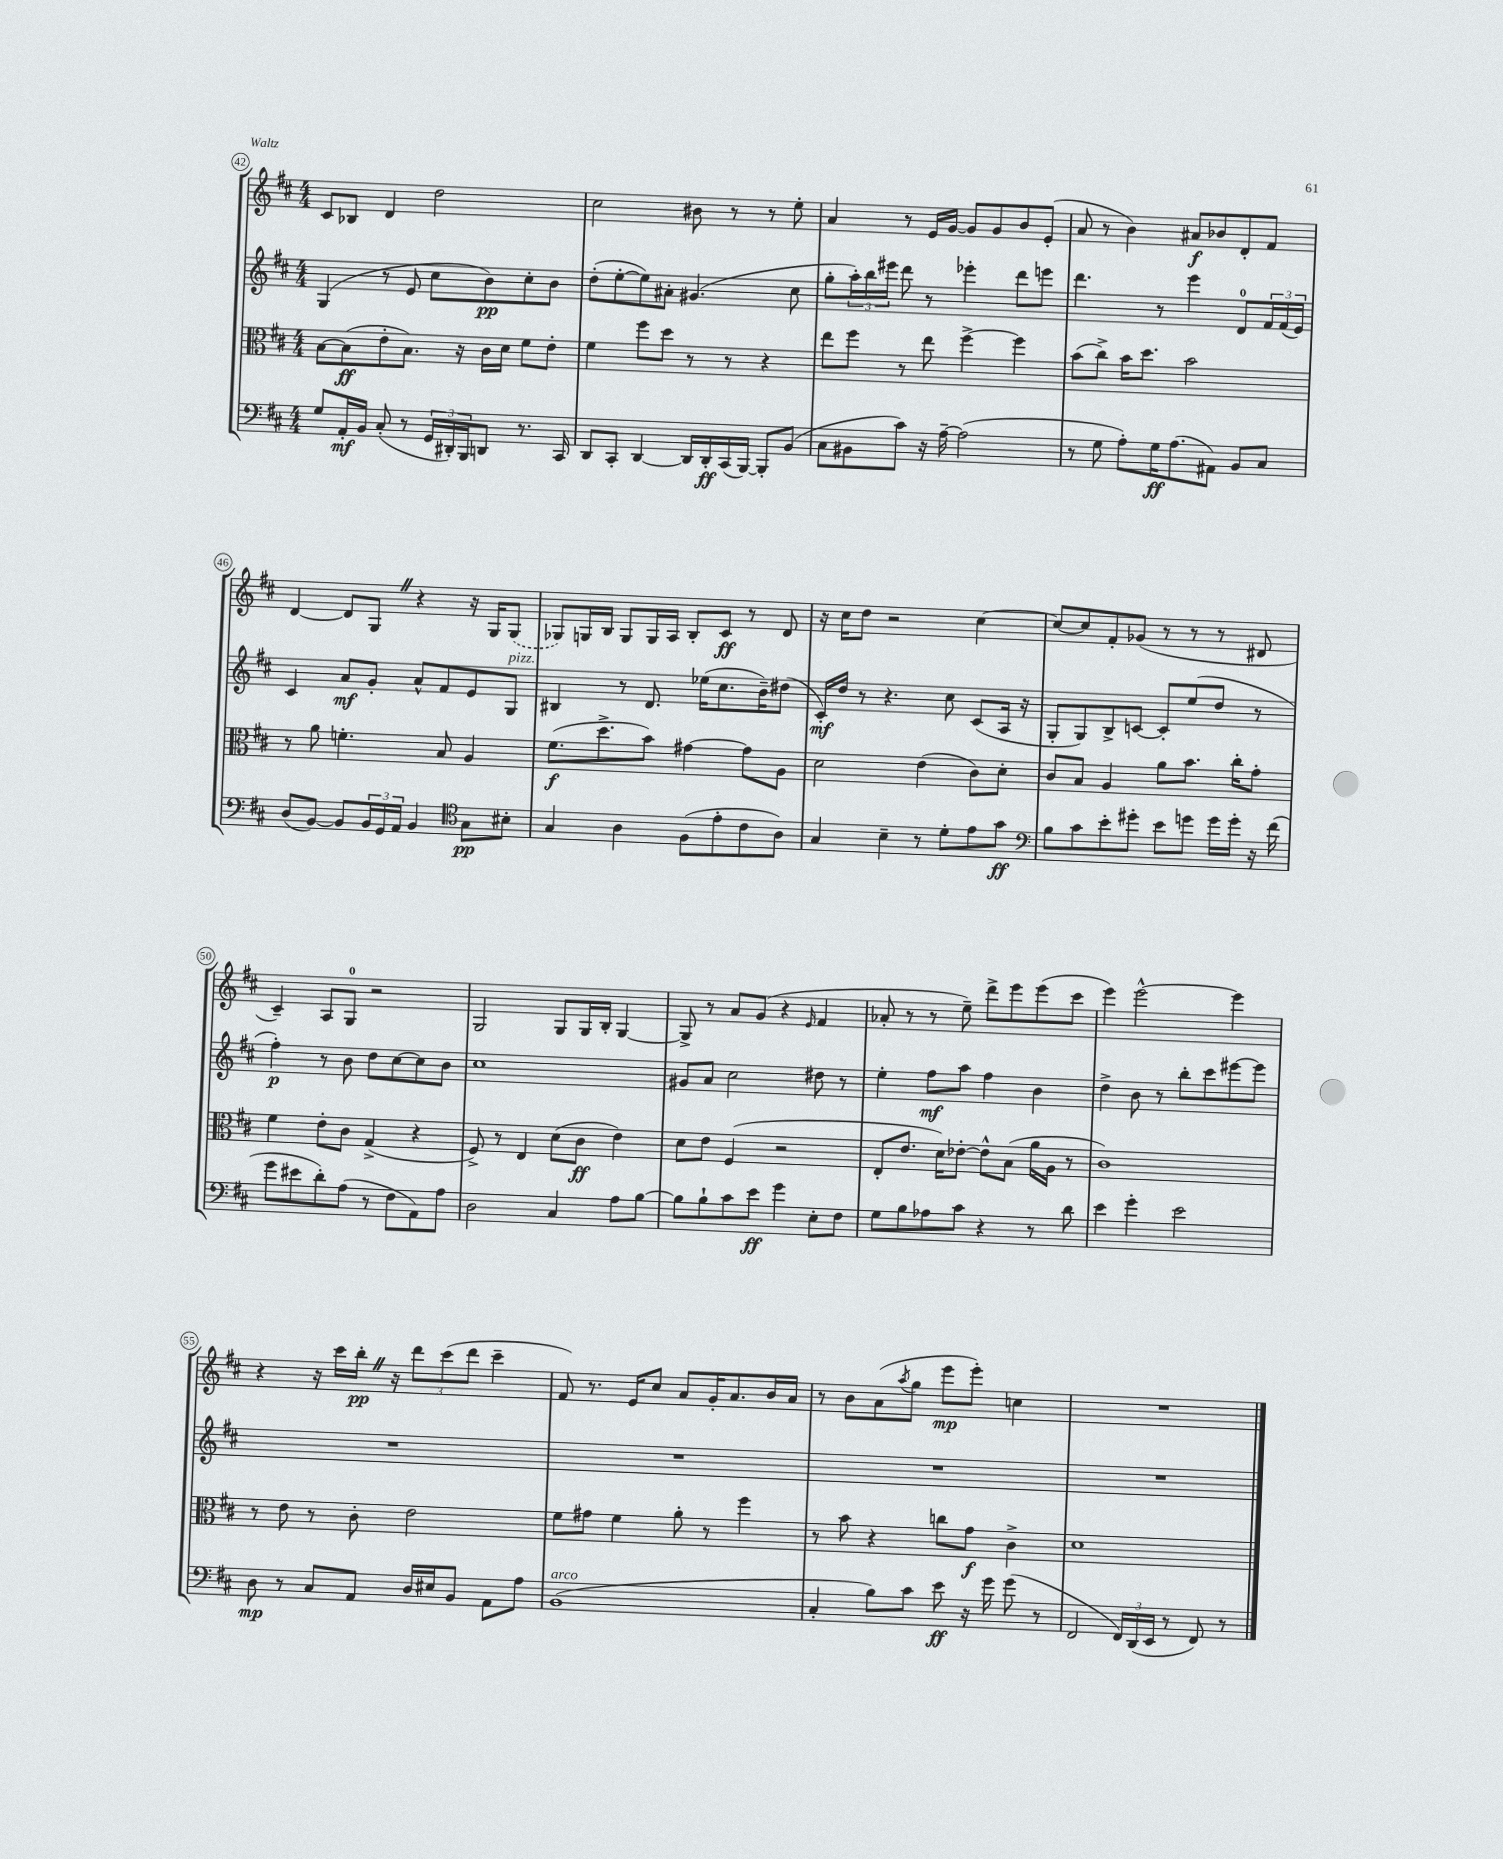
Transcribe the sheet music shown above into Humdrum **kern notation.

**kern	**dynam	**kern	**dynam	**kern	**dynam	**kern	**dynam
*part4	*part4	*part3	*part3	*part2	*part2	*part1	*part1
*staff4	*staff4	*staff3	*staff3	*staff2	*staff2	*staff1	*staff1
*clefF4	*	*clefC3	*	*clefG2	*	*clefG2	*
*k[f#c#]	*	*k[f#c#]	*	*k[f#c#]	*	*k[f#c#]	*
*M4/4	*	*M4/4	*	*M4/4	*	*M4/4	*
=42	=42	=42	=42	=42	=42	=42	=42
8G/L	.	[8B\L	.	(4G/	.	8c#/L	.
16AA'/L	mf	(8B\]	ff	.	.	8B-X/J	.
16BB/JJ	.	.	.	.	.	.	.
(8C#'/	.	8e'\	.	8r	.	4d/	.
8r	.	8.B\J)	.	8e/	.	.	.
24GG/LL	.	.	.	8cc#\L	.	2dd\	.
24DD#X'/)	.	.	.	.	.	.	.
.	.	16r	.	.	.	.	.
24BBB/J	.	.	.	.	.	.	.
8DDn/J	.	16c#\LL	.	8b\)	pp	.	.
.	.	16d\JJ	.	.	.	.	.
8.r	.	8f#\L	.	8cc#'\	.	.	.
.	.	8e'\J	.	8b\J	.	.	.
16CC#/	.	.	.	.	.	.	.
=43	=43	=43	=43	=43	=43	=43	=43
8DD/L	.	4f#\	.	(8dd'\L	.	2cc#\	.
8CC#'/J	.	.	.	[8ee'\	.	.	.
[4DD/	.	8ff#\L	.	8ee\])	.	.	.
.	.	8dd\J	.	8a#X'\J	.	.	.
16DD/LL]	.	8r	.	(4.g#X/	.	8b#X\	.
16DD'/	ff	.	.	.	.	.	.
(16CC#/	.	8r	.	.	.	8r	.
[16BBB/JJ)	.	.	.	.	.	.	.
8BBB'/L]	.	4r	.	.	.	8r	.
(8BB/J	.	.	.	8cc#\	.	8ee'\	.
=44	=44	=44	=44	=44	=44	=44	=44
8C#\L	.	8ee\L	.	8gg'\L	.	4a/	.
8BB#X\	.	8ff#\J	.	24aa'\L)	.	.	.
.	.	.	.	24bb\	.	.	.
.	.	.	.	24eee#X\JJ	.	.	.
8c#\J)	.	8r	.	8ddd\	.	8r	.
16r	.	8ee\	.	8r	.	16e/LL	.
[16A~\	.	.	.	.	.	[16g/JJ	.
(2A\]	.	[4ff#^\	.	4eee-X'\	.	8g/L]	.
.	.	.	.	.	.	8g/	.
.	.	4ff#\]	.	8ddd\L	.	8b/	.
.	.	.	.	8eeen\J	.	(8e'/J	.
=45	=45	=45	=45	=45	=45	=45	=45
8r	.	(8b\L	.	4.ddd\	.	8a/	.
8G\	.	8cc#^\J)	.	.	.	8r	.
8A'\L)	.	16b\KL	.	.	.	4b\)	.
.	.	8.dd\J	.	.	.	.	.
16G\K	ff	.	.	8r	.	.	.
(8.A\	.	.	.	.	.	.	.
.	.	2b\	.	4eee\	.	8a#X/L	f
8AA#X\J)	.	.	.	.	.	8b-X/	.
8BB/L	.	.	.	8d/L	.	8d'/	.
8C#/J	.	.	.	24f#/L	.	8f#/J	.
.	.	.	.	(24f#/	.	.	.
.	.	.	.	24e/JJ)	.	.	.
!!LO:LB:g=z
=46	=46	=46	=46	=46	=46	=46	=46
(8D/L	.	8r	.	4c#/	.	[4d/	.
[8BB/J)	.	8a\	.	.	.	.	.
8BB/L]	.	4.fn'\	.	8a/L	mf	8d/L]	.
24BB/L	.	.	.	8g'/J	.	8GZ/J	.
24GG/	.	.	.	.	.	.	.
24AA/JJ	.	.	.	.	.	.	.
4BB/	.	.	.	8a^^/L	.	4r	.
.	.	8B/	.	8f#/	.	.	.
*clefC4	*	*	*	*	*	*	*
8G\L	pp	4A/	.	8e/	.	16r	.
.	.	.	.	.	.	16G/KL	.
!	!	!	!	!LO:TX:a:i:t=pizz.	!	!	!
8B#X'\J	.	.	.	8G/J	.	(8G/J	.
=47	=47	=47	=47	=47	=47	=47	=47
4G/	.	(8.f#\L	f	4B#X/	.	8G-X/L)	.
.	.	.	.	.	.	16Gn/L	.
.	.	8.dd^\	.	.	.	16B/JJ	.
4A\	.	.	.	8r	.	8G/L	.
.	.	8b\J)	.	8.d/	.	16G/L	.
.	.	.	.	.	.	16A/JJ	.
(8F#\L	.	[4g#X\	.	.	.	8B'/L	.
.	.	.	.	(16ee-X\KL	.	.	.
8e'\	.	.	.	8.cc#\	.	8c#/J	ff
8c#\	.	8g#\L]	.	.	.	8r	.
.	.	.	.	16b~\K)	.	.	.
8A\J)	.	8A\J	.	(8dd#X\J	.	8d/	.
=48	=48	=48	=48	=48	=48	=48	=48
4G/	.	2d\	.	16c#'/LL)	mf	16r	.
.	.	.	.	16dd/JJ	.	16cc#\KL	.
.	.	.	.	8r	.	8dd\J	.
4B~\	.	.	.	4.r	.	2r	.
8r	.	(4e\	.	.	.	.	.
8d'\L	.	.	.	8cc#\	.	.	.
8e\	.	8c#\L)	.	(8c#/L	.	[4cc#\	.
8g\J	ff	8d'\J	.	16A/Jk	.	.	.
.	.	.	.	16r	.	.	.
=49	=49	=49	=49	=49	=49	=49	=49
*clefF4	*	*	*	*	*	*	*
8B\L	.	8c#/L	.	8G'/L	.	8cc#/L_	.
8c#\	.	8B/J	.	8G/)	.	8cc#/]	.
8e'\	.	4A/	.	8B^/	.	8f#'/	.
8g#X'\J	.	.	.	[8cn/J	.	(8g-X/J	.
8e\L	.	8a\L	.	8c'/L]	.	8r	.
8gn\J	.	8.b\J	.	(8ee/	.	8r	.
16g\LL	.	.	.	8dd/J	.	8r	.
16g'\JJ	.	16cc#'\KL	.	.	.	.	.
16r	.	8g'\J	.	8r	.	8d#X/	.
(16f#\	.	.	.	.	.	.	.
!!LO:LB:g=z
=50	=50	=50	=50	=50	=50	=50	=50
8g\L	.	4f#\	.	4ff#'\)	p	4c#~/)	.
8e#X\	.	.	.	.	.	.	.
8d'\)	.	8e'\L	.	8r	.	8A/L	.
(8A\J	.	8c#\J	.	8b\	.	8G/J	.
8r	.	(4G^/	.	8dd\L	.	2r	.
8F#\L	.	.	.	[8cc#\	.	.	.
8AA\)	.	4r	.	8cc#\]	.	.	.
8A\J	.	.	.	8b\J	.	.	.
=51	=51	=51	=51	=51	=51	=51	=51
2D\	.	8F#^/)	.	1cc#	.	2G/	.
.	.	8r	.	.	.	.	.
.	.	4E/	.	.	.	.	.
4C#/	.	(8d\L	.	.	.	8G/L	.
.	.	8c#\J	ff	.	.	16G/L	.
.	.	.	.	.	.	16B'/JJ	.
8A\L	.	4e\)	.	.	.	[4G/	.
[8B\J	.	.	.	.	.	.	.
=52	=52	=52	=52	=52	=52	=52	=52
8B\L]	.	8d\L	.	8g#X/L	.	8G^/]	.
8B`\	.	8e\J	.	8a/J	.	8r	.
8c#\	.	(4F#/	.	2cc#\	.	8a/L	.
8e\J	ff	.	.	.	.	(8g/J	.
4g\	.	2r	.	.	.	4r	.
.	.	.	.	.	.	16qqe/	.
8E'\L	.	.	.	8dd#X\	.	4f#/	.
8F#\J	.	.	.	8r	.	.	.
=53	=53	=53	=53	=53	=53	=53	=53
8G\L	.	8E'/L	.	4ee'\	.	8a-X'/	.
8B\	.	8.e/J	.	.	.	8r	.
8A-X\	.	.	.	8ff#\L	mf	8r	.
.	.	16d\KL)	.	.	.	.	.
8c#\J	.	[8e-X'\J	.	8aa\J	.	8ee~\)	.
4r	.	8e-^^\L]	.	4ff#\	.	8ddd^\L	.
.	.	(8B\J	.	.	.	8eee\	.
8r	.	16a\LL	.	4b\	.	(8eee\	.
.	.	16A\JJ	.	.	.	.	.
8d\	.	8r	.	.	.	8ccc#\J	.
=54	=54	=54	=54	=54	=54	=54	=54
4e\	.	1c#)	.	4dd^\	.	4eee\)	.
4g'\	.	.	.	8b\	.	[2eee^^\	.
.	.	.	.	8r	.	.	.
2e\	.	.	.	8bb'\L	.	.	.
.	.	.	.	8ccc#\	.	.	.
.	.	.	.	[8eee#X\	.	4eee\]	.
.	.	.	.	8eee#\J]	.	.	.
!!LO:LB:g=z
=55	=55	=55	=55	=55	=55	=55	=55
8D\	mp	8r	.	1r	.	4r	.
8r	.	8e\	.	.	.	.	.
8C#/L	.	8r	.	.	.	16r	.
.	.	.	.	.	.	16ccc#\LL	.
8AA/J	.	8c#'\	.	.	.	16bb'Z\JJ	pp
.	.	.	.	.	.	16r	.
16D/LL	.	2e\	.	.	.	12ddd\L	.
16E#X/J	.	.	.	.	.	.	.
.	.	.	.	.	.	(12ccc#\	.
8BB/J	.	.	.	.	.	.	.
.	.	.	.	.	.	12ddd\J	.
8AA\L	.	.	.	.	.	4ccc#~\	.
8A\J	.	.	.	.	.	.	.
=56	=56	=56	=56	=56	=56	=56	=56
!LO:TX:a:i:t=arco	!	!	!	!	!	!	!
(1BB	.	8f#\L	.	1r	.	8f#/)	.
.	.	8g#X\J	.	.	.	8.r	.
.	.	4f#\	.	.	.	.	.
.	.	.	.	.	.	16e/KL	.
.	.	.	.	.	.	8cc#/J	.
.	.	8a'\	.	.	.	8a/L	.
.	.	8r	.	.	.	16g'/K	.
.	.	.	.	.	.	8.a/	.
.	.	4ff#\	.	.	.	.	.
.	.	.	.	.	.	16b/L	.
.	.	.	.	.	.	16a/JJ	.
=57	=57	=57	=57	=57	=57	=57	=57
4C#'/	.	8r	.	1r	.	8r	.
.	.	8b\	.	.	.	8b\L	.
8B\L)	.	4r	.	.	.	(8a\	.
.	.	.	.	.	.	8qaa/	.
8c#\J	.	.	.	.	.	8gg\J	.
8e\	ff	8ccn\L	.	.	.	8eee\L	mp
16r	.	8g\J	f	.	.	8eee'\J)	.
16g\	.	.	.	.	.	.	.
(8g\	.	4c#^\	.	.	.	4ccn\	.
8r	.	.	.	.	.	.	.
=58	=58	=58	=58	=58	=58	=58	=58
2FF#/	.	1d	.	1r	.	1r	.
24FF#/LL)	.	.	.	.	.	.	.
(24DD/	.	.	.	.	.	.	.
24EE/JJ	.	.	.	.	.	.	.
8r	.	.	.	.	.	.	.
8FF#/)	.	.	.	.	.	.	.
8r	.	.	.	.	.	.	.
==	==	==	==	==	==	==	==
*-	*-	*-	*-	*-	*-	*-	*-
